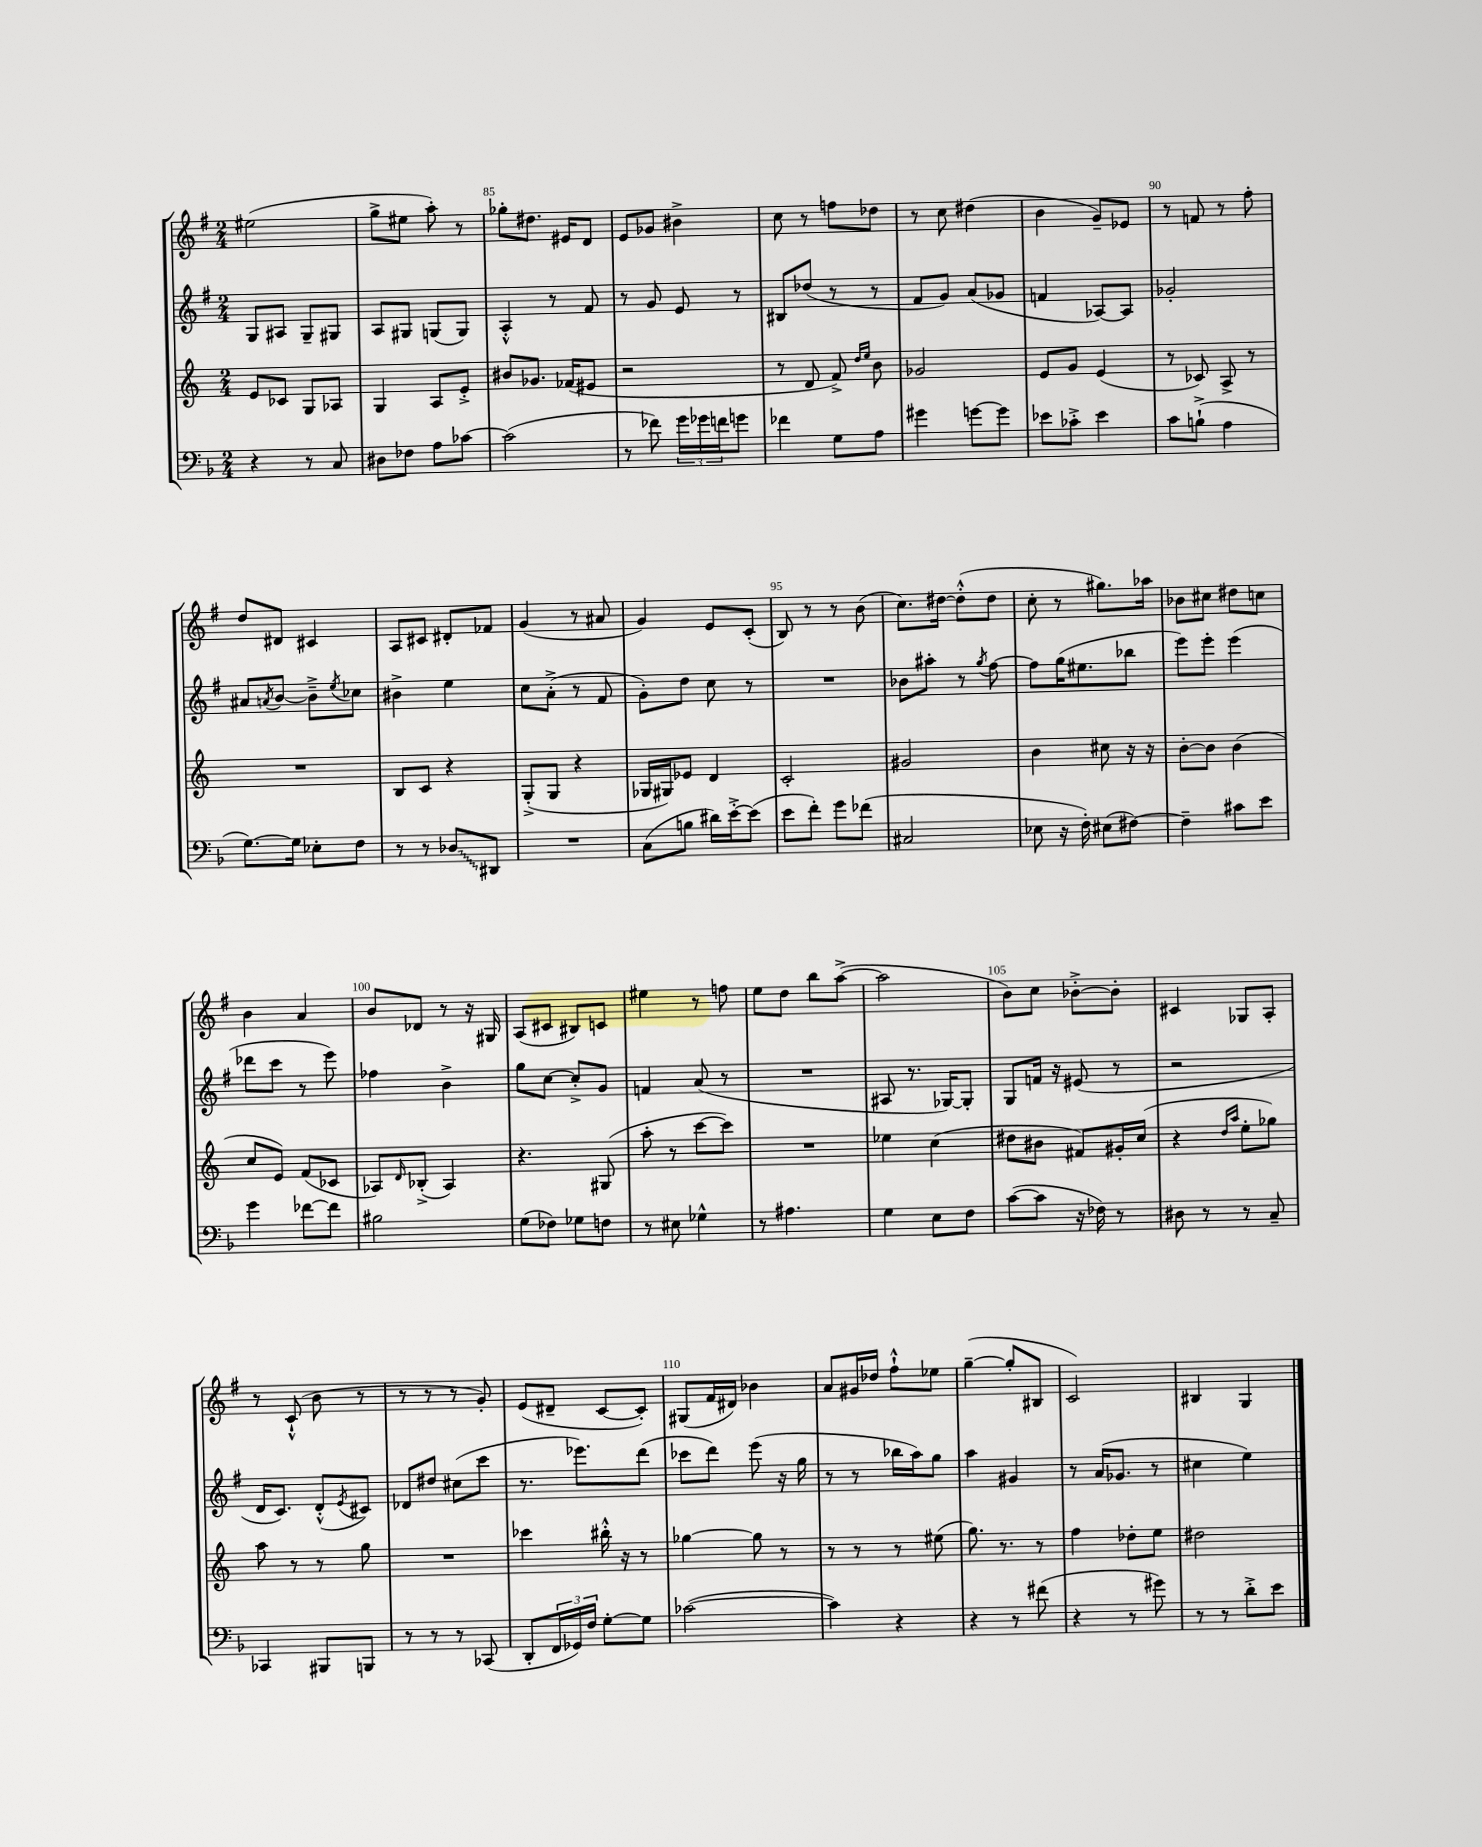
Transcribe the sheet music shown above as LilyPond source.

<<
\new StaffGroup <<
\new Staff = "s0" {
    \clef treble \key g \major \numericTimeSignature \time 2/4
    eis''2( |
    g''8-> eis''8 a''8-.) r8 |
    ges''8-. dis''8. eis'16 d'8 |
    e'8 ges'8 bis'4-> |
    c''8 r8 f''8 des''8 |
    r8 c''8 dis''4( |
    b'4 g'8--) ees'8 |
    r8 f'8 r8 fis''8-. |
    d''8 dis'8 cis'4 |
    a8 cis'8 dis'8-. fes'8 |
    g'4( r8 ais'8 |
    g'4) e'8 c'8-.( |
    b8) r8 r8 b'8( |
    c''8.) dis''16~ dis''8-.-^( dis''8 |
    c''8-. r8 gis''8.) aes''16 |
    bes'8 cis''8 dis''8 c''8 |
    b'4 a'4 |
    b'8 des'8 r8 r16 gis16 |
    a8( cis'8 bis8) c'8 |
    eis''4 r8 f''8 |
    e''8 d''8 b''8 a''8~->( |
    a''2 |
    b'8) c''8 bes'8~-.-> bes'8-. |
    cis'4 ges8 a8-. |
    r8 c'8-!-^( b'8 r8 |
    r8 r8 r8 g'8-.) |
    e'8( dis'8-- c'8~ c'8-.) |
    gis8( fis'16 dis'16) bes'4 |
    a'8 gis'16 des''16 fis''8-!-^ ees''8 |
    g''4~--( g''8-. bis8 |
    c'2) |
    bis4 g4 \bar "|." |
}
\new Staff = "s1" {
    \clef treble \key g \major \numericTimeSignature \time 2/4
    g8 ais8 g8-- gis8 |
    a8 gis8 g8( g8) |
    a4-.-^ r8 fis'8 |
    r8 g'8 e'8 r8 |
    bis8 des''8( r8 r8 |
    fis'8 g'8) a'8( ges'8 |
    f'4 aes8~) aes8 |
    ges'2-. |
    ais'8 \acciaccatura { a'8 } b'8~ b'8---> \acciaccatura { e''8 } ces''8 |
    bis'4-> e''4 |
    c''8 a'8-.->( r8 fis'8 |
    g'8-.) d''8 c''8 r8 |
    R2 |
    bes'8 ais''8-. r8 \acciaccatura { g''8 } fis''8~ |
    fis''8 g''16( eis''8. bes''8 |
    e'''8) e'''8-. e'''4( |
    des'''8 c'''8 r8 e'''8) |
    fes''4 b'4-> |
    g''8 c''8~ c''8-.-> g'8 |
    f'4 a'8( r8 |
    R2 |
    ais8 r8. ges16~) ges8-. |
    g8 f'16 r16 eis'8( r8 |
    r2 |
    d'16 c'8.) d'8-.-^( \acciaccatura { e'8 } cis'8) |
    des'8 dis''8 cis''8( c'''8 |
    r8. ees'''8.) d'''8( |
    ces'''8 d'''8) e'''8( r16 g''16 |
    r8 r8 bes''16 a''16) g''8 |
    a''4 gis'4 |
    r8 a'16( ges'8. r8 |
    cis''4 e''4) \bar "|." |
}
\new Staff = "s2" {
    \clef treble \key c \major \numericTimeSignature \time 2/4
    e'8 ces'8 g8 aes8 |
    g4 a8 e'8-.-> |
    bis'8 ges'8. fes'16( eis'8 |
    r2 |
    r8 d'8 f'8->) \grace { d''16 e''16 } b'8 |
    ges'2 |
    e'8 g'8 e'4( |
    r8 ces'8) a8-> r8 |
    R2 |
    b8 c'8 r4 |
    g8-.->( g8 r4 |
    ges16 gis16) ees'8 d'4 |
    c'2-. |
    gis'2 |
    b'4 cis''8 r16 r16 |
    b'8~-. b'8 b'4( |
    c''8 e'8) f'8( ces'8 |
    aes8) \grace { d'16 } bes8-.->( aes4) |
    r4. gis8( |
    a''8-. r8 c'''8~ c'''8) |
    R2 |
    ees''4 c''4( |
    dis''8 bis'8 fis'8) gis'16-. c''16( |
    r4 \grace { d''16 a''16 } e''8-. ges''8) |
    a''8 r8 r8 g''8 |
    R2 |
    ces'''4 bis''16-.-^ r16 r8 |
    ges''4~ ges''8 r8 |
    r8 r8 r8 eis''8( |
    g''8.) r8. r8 |
    f''4 des''8-. e''8 |
    dis''2 \bar "|." |
}
\new Staff = "s3" {
    \clef bass \key f \major \numericTimeSignature \time 2/4
    r4 r8 c8 |
    dis8 fes8 a8 ces'8~ |
    ces'2( |
    r8 fes'8) \tuplet 3/2 { g'16 ges'16 f'16 } g'8 |
    fes'4 g8 a8 |
    gis'4 g'8~ g'8 |
    ees'8 ces'8-.-> ees'4 |
    c'8 b8-!->( a4 |
    g8.~) g16 ees8-. f8 |
    r8 r8 \once \override Glissando.style = #'zigzag des8\glissando dis,8 |
    R2 |
    c8( b8 dis'16) e'16~-.-> e'8( |
    e'8 f'8-.) g'8 fes'8( |
    cis2 |
    ees8 r16 f16-.) eis8( fis8~) |
    fis4-- cis'8 e'8 |
    g'4 fes'8~ fes'8 |
    bis2 |
    g8( fes8) ges8 f8 |
    r8 eis8 ges4-^ |
    r8 ais4. |
    g4 e8 f8 |
    c'8~( c'8 r16 fes16) r8 |
    dis8 r8 r8 c8-- |
    ces,4 bis,,8 b,,8 |
    r8 r8 r8 ces,8( |
    d,8-. \tuplet 3/2 { f,16 ges,16) f16 } g8~-. g8 |
    ces'2~( |
    ces'4) r4 |
    r4 r8 fis'8( |
    r4 r8 gis'8) |
    r8 r8 d'8-.-> e'8 \bar "|." |
}
>>
>>
\layout { \context { \Score currentBarNumber = #83 \override BarNumber.break-visibility = ##(#f #t #t) barNumberVisibility = #(every-nth-bar-number-visible 5) } }
